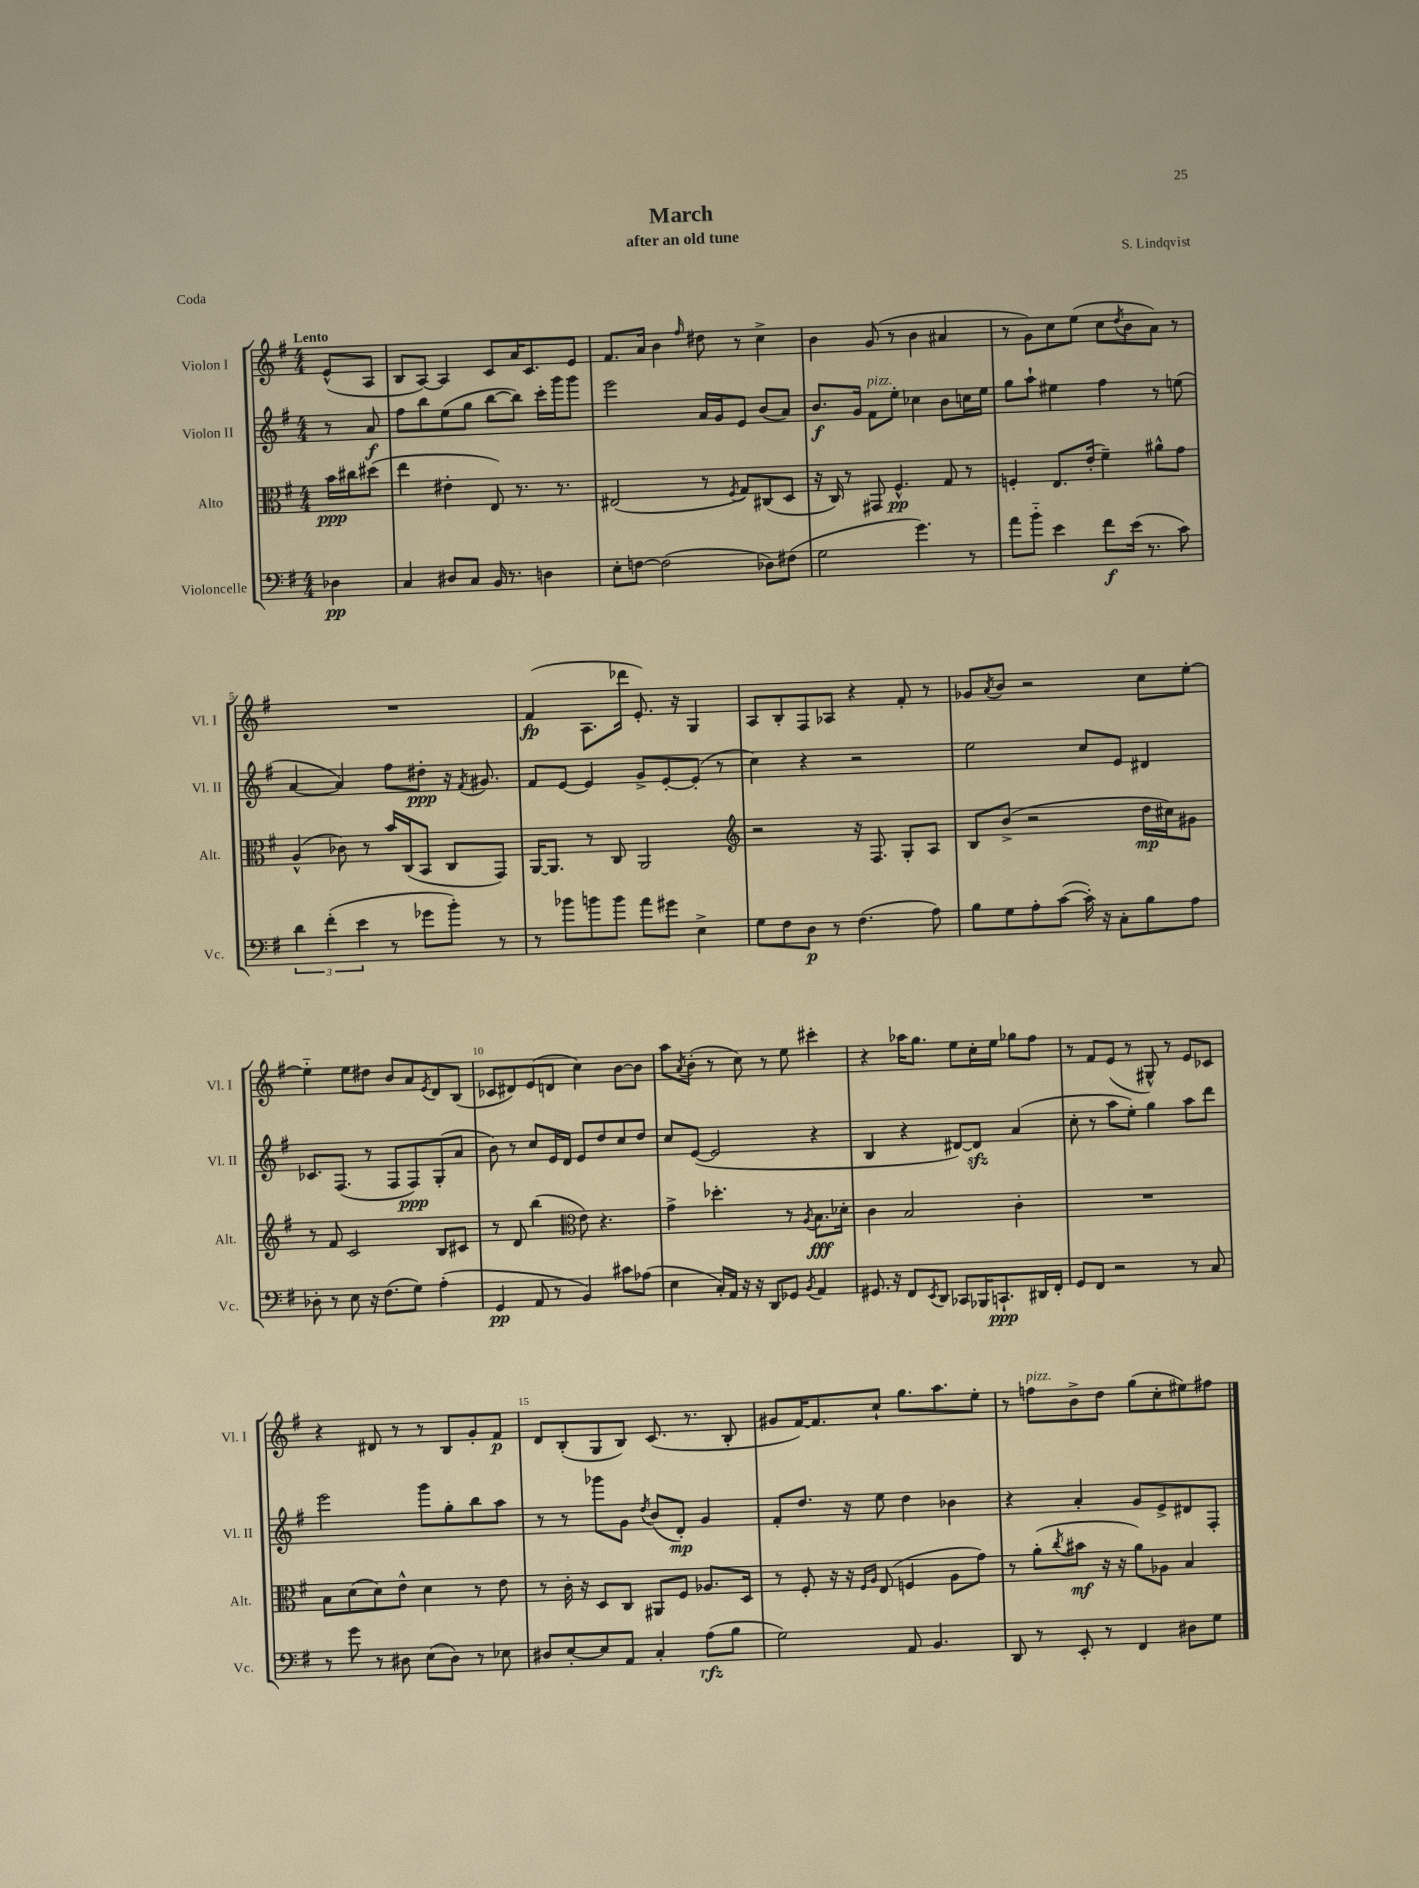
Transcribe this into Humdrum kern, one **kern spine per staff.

**kern	**kern	**kern	**kern
*staff4	*staff3	*staff2	*staff1
*clefF4	*clefC3	*clefG2	*clefG2
*k[f#]	*k[f#]	*k[f#]	*k[f#]
*M4/4	*M4/4	*M4/4	*M4/4
4D-	16b	8r	(8e^^
.	16cc#	.	.
.	(8dd#	8a	8A
=	=	=	=
4C	4ee	8ff#	8B
.	.	8bb	[8A)
8D#	4e#'	(8ee	4A]
8C	.	8gg	.
16BB	8E)	[8bb	8c
8.r	.	.	.
.	8.r	8bb])	16a
.	.	.	8.c
4D	.	16ccc'	.
.	8.r	16ggg	.
.	.	8ggg	8e
=	=	=	=
8E'	(2E#	2eee	8.f#
[8F	.	.	.
.	.	.	16a
(2F]	.	.	4b
.	.	.	16qqff#
.	8r	16a	8dd#
.	.	16g	.
.	8qF#	.	.
.	8G)	8e	8r
8D-)	(8C#	(8b	4cc^
(8F#	8D	8a)	.
=	=	=	=
2G	16r	8.b	4b
.	16C)	.	.
.	8r	.	.
.	.	16g	.
.	8GG#	8f#	(8g
.	4.F#^^	8ee'	8r
4.g)	.	4cc-	4b
.	8G	8b	4a#
8r	8r	16cc	.
.	.	16ee	.
=	=	=	=
8a	4F'	8gg	8r
8b'~	.	8aa`	8g)
4e	8.E	4ee#	8cc
.	.	.	(8ee
.	(16e'	.	.
8f#	4f#~)	4ff#	8cc
.	.	.	8qdd
(16e	.	.	8b
8.r	.	.	.
.	8a#^^	8r	8a)
8c)	8g	(8ee	8r
=	=	=	=
6d	(4A^^	[4a	1r
(6f#'	.	.	.
.	8c-)	4a])	.
6e	.	.	.
.	8r	.	.
8r	16b	8ff#	.
.	(16C	.	.
8g-	8BB	8dd#'	.
8b')	8C	16r	.
.	.	8qf#	.
.	.	8.g#	.
8r	8GG)	.	.
=	=	=	=
8r	[16AA	8f#	(4f#
.	8.AA]	.	.
8b-	.	[8e	.
8b	8r	4e]	8.A
8b	8C	.	.
.	.	.	16ddd-
8a	2AA	8g^	8.e')
8g#	.	[8e'	.
.	.	.	16r
4E^	.	(8e']	4G
.	.	8r	.
=	=	=	=
*	*clefG2	*	*
8G	2r	4cc)	8A
8F#	.	.	8B'
8D	.	4r	8F#
8r	.	.	8A-
(4.F#	16r	2r	4r
.	8.F#	.	.
.	8G'	.	8f#'
8A)	8A	.	8r
=	=	=	=
8B	8B	2ee	8g-
.	.	.	8qa
8G	(8b^	.	8b
8A'	2r	.	2r
([8c	.	.	.
16c'])	.	8cc	.
16r	.	.	.
8C'	.	8e	.
8B	16dd	4d#	8cc
.	16cc#)	.	.
8A	8g#	.	[8ee'
=	=	=	=
8D-'	8r	8.c-	4ee'~]
8r	8f#	.	.
.	.	(8.F#	.
8E	2c	.	8ee
16r	.	8r	8dd#
(8.F#	.	.	.
.	.	8F#	8b
8G)	.	8F#)	8a
.	.	.	8qe
(4A'	8B	(8G'	8d
.	8c#	8a	(8B
=	=	=	=
4GG	8r	8b)	8c-
.	8d	8r	8d#)
8AA	(4bb	8cc	(8e
8r	.	16e	8d
.	.	16d	.
*	*clefC3	*	*
4BB)	8e)	8e	4cc)
.	4.r	8dd	.
8c#	.	8cc	[8b
(8A-	.	8dd	8b]
=	=	=	=
4E	4g^	8cc	8aa
.	.	.	8qa
.	.	([8e	(8b'
16C')	4.dd-'	2e]	8r
16AA	.	.	.
16r	.	.	8cc)
16r	.	.	.
8DD	.	.	8r
8GG-	8r	.	8ee
8qBB	8qA	.	.
4AA	8.B	4r	4ccc#'
.	16d-'	.	.
=	=	=	=
8.GG#	4c	4B	4r
16r	.	.	.
8FF#	2B	4r	16aa-
.	.	.	8.gg
8qEE	.	.	.
8DD	.	.	.
8CC-	.	[8d#)	8ee
16BBB-	.	8d#]	16cc'
8.CC`	.	.	16ee
.	4c'	(4a	8gg-
16DD#	.	.	8ff#
16FF#'	.	.	.
=	=	=	=
8GG	1r	8cc'	8r
8FF#	.	8r	8f#
2r	.	8aa	(8e
.	.	8ee')	8r
.	.	4gg	8G#^^)
.	.	.	8r
8r	.	8aa	8e
8C	.	8ddd	8c-
=	=	=	=
8r	8B	2eee	4r
8g	(8d	.	.
8r	8d)	.	8d#
8D#	8e^^	.	8r
(8E	4d	8ggg	8r
8D#)	.	8gg'	8B
8r	8r	8bb	8g'
8E-	8e	8aa	8f#
=	=	=	=
8D#	8r	8r	8d
[8E'	16c'	8r	(8B'
.	16r	.	.
8E]	8D	8ggg-	8G
8AA	8C	8g	8B)
.	.	8qdd	.
4C'	8AA#	(8b	(8.c
.	8F#	8d')	.
.	.	.	8.r
(8A	8.A-	4g	.
8B	.	.	8B'
.	16D	.	.
=	=	=	=
2G)	8r	8f#'	8g#
.	8F#'	8.dd	[16f#)
.	.	.	8.f#]
.	16r	.	.
.	16r	16r	.
.	16qqF#	.	.
.	16qqA	.	.
.	(8E	8ee	8cc`
8AA	4F	4dd	8.gg
4.BB	.	.	.
.	.	.	8.aa
.	8A	4b-	.
.	8g)	.	8ee'
=	=	=	=
8DD	8r	4r	8r
8r	(8a'	.	8ff
.	8qcc	.	.
8EE'	8b#	4a'	8b^
8r	16r	.	8dd
.	16r	.	.
4FF#	8a)	8g	(8gg
.	8A-	8e^	8cc'
8D#	4B	8d#	8ee#)
8G	.	8F#'	8ff#
==	==	==	==
*-	*-	*-	*-
